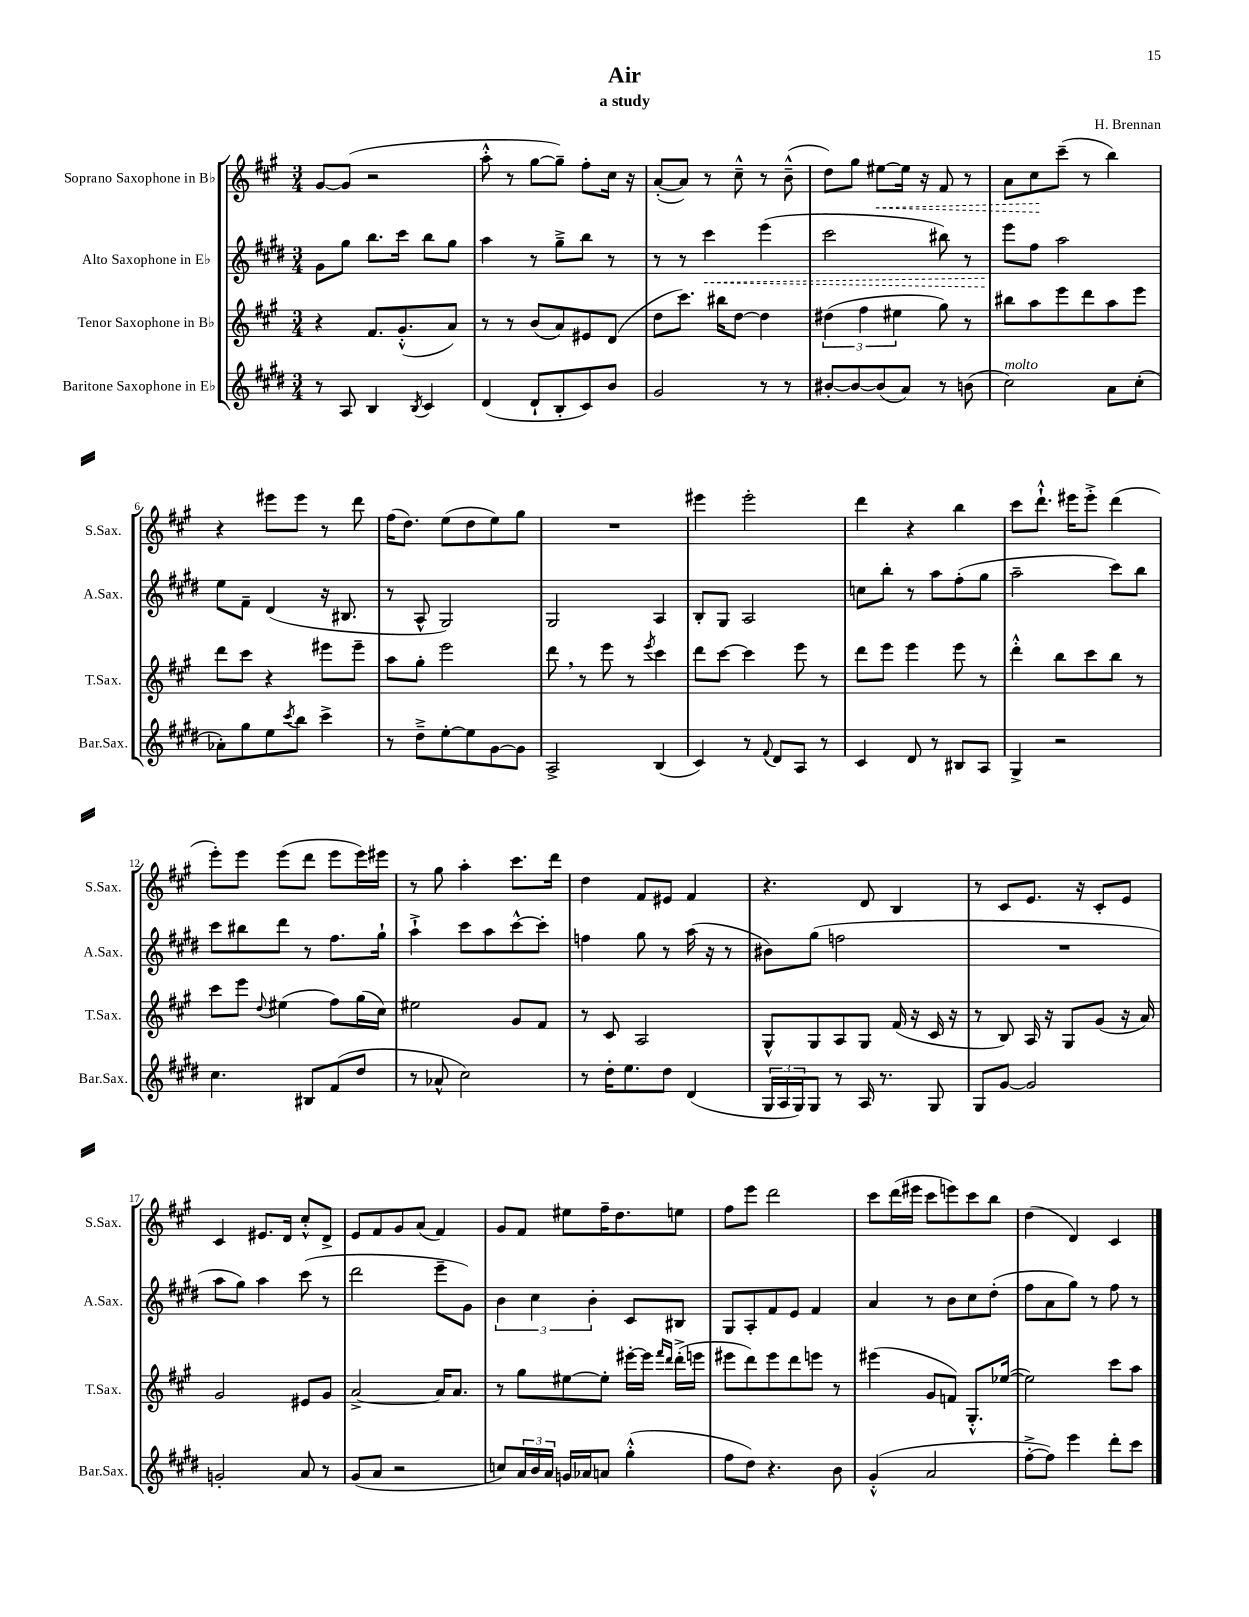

**kern	**kern	**kern	**dynam	**kern	**dynam
*part4	*part3	*part2	*part2	*part1	*part1
*staff4	*staff3	*staff2	*staff2	*staff1	*staff1
*I"Baritone Saxophone in E♭	*I"Tenor Saxophone in B♭	*I"Alto Saxophone in E♭	*	*I"Soprano Saxophone in B♭	*
*I'Bar.Sax.	*I'T.Sax.	*I'A.Sax.	*	*I'S.Sax.	*
*clefG2	*clefG2	*clefG2	*	*clefG2	*
*k[f#c#g#d#]	*k[f#c#g#]	*k[f#c#g#d#]	*	*k[f#c#g#]	*
*M3/4	*M3/4	*M3/4	*	*M3/4	*
=1	=1	=1	=1	=1	=1
8r	4r	8g#\L	.	[8g#/L	.
8A/	.	8gg#\J	.	(8g#/J]	.
4B/	8.f#/L	8.bb\L	.	2r	.
.	(8.g#'^^/	16ccc#\Jk	.	.	.
8qB/	.	.	.	.	.
4c#/	.	8bb\L	.	.	.
.	8a/J)	8gg#\J	.	.	.
=2	=2	=2	=2	=2	=2
(4d#/	8r	4aa\	.	8aa'^^\	.
.	8r	.	.	8r	.
8d#`/L	(8b/L	8r	.	[8gg#\L	.
8B'/	8a/)	8gg#~^\L	.	8gg#~\J])	.
8c#/)	8e#X/	8bb\J	.	8ff#'\L	.
8b/J	(8d/J	8r	.	16cc#\Jk	.
.	.	.	.	16r	.
=3	=3	=3	=3	=3	=3
2g#/	8dd\L	8r	.	([8a'/L	.
.	8.ccc#\J)	8r	.	8a/J])	.
!	!	!	!LO:HP:b	!	!
.	.	4ccc#\	<	8r	.
.	16bb#X\KL	.	.	.	.
.	[8dd\J	.	.	8cc#~^^\	.
8r	4dd\]	(4eee\	.	8r	.
8r	.	.	.	(8b~^^\	.
=4	=4	=4	=4	=4	=4
[8b#X'/L	(6dd#X\	2ccc#\	.	8dd\L)	.
8b#/_	.	.	.	8gg#\J	.
.	6ff#\	.	.	.	.
!	!	!	!	!	!LO:HP:b
(8b#/]	.	.	.	[8ee#X\L	<
.	6ee#X\	.	.	.	.
8a/J)	.	.	.	16ee#\Jk]	.
.	.	.	.	16r	.
8r	8gg#\)	8bb#X\)	.	8f#/	.
(8bn\	8r	8r	.	8r	.
=5	=5	=5	=5	=5	=5
!LO:TX:a:i:t=molto	!	!	!	!	!
2cc#\)	8bb#X\L	8eee\L	.	8a\L	.
.	8aa\	8ff#\J	[	8cc#\	.
.	8eee\	2aa\	.	(8ccc#~\J	[
.	8ddd\	.	.	8r	.
8a\L	8aa\	.	.	4bb\)	.
(8cc#'\J	8eee\J	.	.	.	.
!!LO:LB:g=z
=6	=6	=6	=6	=6	=6
8a-X'\L)	8ddd\L	8ee\L	.	4r	.
8gg#\	8ccc#\J	8f#~\J	.	.	.
8ee\	4r	(4d#/	.	8eee#X\L	.
8qccc#/	.	.	.	.	.
8bb\J	.	.	.	8eee#\J	.
4ccc#^\	8eee#X\L	16r	.	8r	.
.	.	8.B#X/	.	.	.
.	8eee#~\J	.	.	8ddd\	.
=7	=7	=7	=7	=7	=7
8r	8aa\L	8r	.	(16ff#\KL	.
.	.	.	.	8.dd\J)	.
8dd#~^\L	8gg#'\J	8A^^/	.	.	.
[8ee'\	2eee\	2G#/)	.	(8ee\L	.
8ee\]	.	.	.	8dd\	.
[8g#\	.	.	.	8ee\)	.
8g#\J]	.	.	.	8gg#\J	.
=8	=8	=8	=8	=8	=8
2A^/	8ddd,\	2G#/	.	2.r	.
.	8r	.	.	.	.
.	8eee\	.	.	.	.
.	8r	.	.	.	.
.	8qeee/	.	.	.	.
(4B/	4ccc#\	4A/	.	.	.
=9	=9	=9	=9	=9	=9
4c#/)	8ddd\L	8B'/L	.	4eee#X\	.
.	[8ccc#\J	8G#/J	.	.	.
8r	4ccc#\]	2A/	.	2eee#'\	.
8qqf#/	.	.	.	.	.
8d#/L	.	.	.	.	.
8A/J	8eee\	.	.	.	.
8r	8r	.	.	.	.
=10	=10	=10	=10	=10	=10
4c#/	8ddd\L	8ccn\L	.	4ddd\	.
.	8eee\J	8bb'\J	.	.	.
8d#/	4eee\	8r	.	4r	.
8r	.	8aa\L	.	.	.
8B#X/L	8eee\	(8ff#'\	.	4bb\	.
8A/J	8r	8gg#\J	.	.	.
=11	=11	=11	=11	=11	=11
4G#^/	4ddd'^^\	2aa~\	.	8ccc#\L	.
.	.	.	.	8.ddd`^^\J	.
2r	8bb\L	.	.	.	.
.	.	.	.	16eee#X\KL	.
.	8ccc#\	.	.	8eee#'^\J	.
.	8bb\J	8ccc#\L)	.	(4ddd\	.
.	8r	8bb\J	.	.	.
!!LO:LB:g=z
=12	=12	=12	=12	=12	=12
4.cc#\	8ccc#\L	8ccc#\L	.	8eee'\L)	.
.	8eee\J	8bb#X\	.	8eee\J	.
.	8qqdd/	.	.	.	.
.	(4ee#X\	8ddd#\J	.	(8eee\L	.
8B#X/L	.	8r	.	8ddd\J	.
(8f#/	8ff#\L)	8.ff#\L	.	8eee\L	.
8dd#/J	(16gg#\L	.	.	16eee\L)	.
.	16cc#\JJ)	16gg#`\Jk	.	16eee#X\JJ	.
=13	=13	=13	=13	=13	=13
8r	2ee#X\	4aa`^\	.	8r	.
8a-X^^/	.	.	.	8gg#\	.
2cc#\)	.	8ccc#\L	.	4aa'\	.
.	.	8aa\	.	.	.
.	8g#/L	[8ccc#^^\	.	8.ccc#\L	.
.	8f#/J	8ccc#'\J]	.	.	.
.	.	.	.	16ddd\Jk	.
=14	=14	=14	=14	=14	=14
8r	8r	4ffn\	.	4dd\	.
16dd#'\KL	8c#/	.	.	.	.
8.ee\	.	.	.	.	.
.	2A/	8gg#\	.	8f#/L	.
8dd#\J	.	8r	.	8e#X/J	.
(4d#/	.	(16aa\	.	4f#/	.
.	.	16r	.	.	.
.	.	8r	.	.	.
=15	=15	=15	=15	=15	=15
24G#/LL	8G#^^/L	8b#X\L)	.	4.r	.
24A/	.	.	.	.	.
24G#/J)	.	.	.	.	.
8G#/J	8G#/	(8gg#\J	.	.	.
8r	8A/	2ffn\	.	.	.
16A/	8G#/J	.	.	8d/	.
8.r	.	.	.	.	.
.	(16f#/	.	.	4B/	.
.	16r	.	.	.	.
8G#/	16c#/	.	.	.	.
.	16r	.	.	.	.
=16	=16	=16	=16	=16	=16
8G#/L	8r	2.r	.	8r	.
[8g#/J	8B/)	.	.	8c#/L	.
2g#/]	16A/	.	.	8.e/J	.
.	16r	.	.	.	.
.	8G#/L	.	.	.	.
.	.	.	.	16r	.
.	(8g#/J	.	.	8c#'/L	.
.	16r	.	.	8e/J	.
.	16a/)	.	.	.	.
!!LO:LB:g=z
=17	=17	=17	=17	=17	=17
2gn'/	2g#/	8aa\L	.	4c#/	.
.	.	8gg#\J)	.	.	.
.	.	4aa\	.	8.e#X/L	.
.	.	.	.	16d/Jk	.
8a/	8e#X/L	(8ccc#\	.	8cc#'^^/L	.
8r	8g#/J	8r	.	8d^/J	.
=18	=18	=18	=18	=18	=18
(8g#/L	[2a^/	2ddd#\	.	8e/L	.
8a/J	.	.	.	8f#/	.
2r	.	.	.	8g#/	.
.	.	.	.	(8a/J	.
.	16a/KL]	8eee~\L	.	4f#/)	.
.	8.a/J	.	.	.	.
.	.	8g#\J)	.	.	.
=19	=19	=19	=19	=19	=19
8ccn/L)	8r	6b\	.	8g#/L	.
24a/L	8gg#\L	.	.	8f#/J	.
24b/	.	6cc#\	.	.	.
24a/JJ	.	.	.	.	.
16gn/LL	[8ee#X\	.	.	8ee#X\L	.
16a-X/J	.	.	.	.	.
.	.	6b'\	.	.	.
8an/J	8ee#'\J]	.	.	16ff#~\K	.
.	.	.	.	8.dd\	.
(4gg#'^^\	[16eee#X'\LL	8c#/L	.	.	.
.	16eee#\JJ]	.	.	.	.
.	16qqfff#/LL	.	.	.	.
.	16qqddd/JJ	.	.	.	.
.	(16ddd'^\LL	8B#X/J	.	8een\J	.
.	16eeen\JJ	.	.	.	.
=20	=20	=20	=20	=20	=20
8ff#\L	8eee#X\L	8G#/L	.	8ff#\L	.
8dd#\J)	8ddd\)	8A'/	.	8eee\J	.
4.r	8eee#\	8f#/	.	2ddd\	.
.	8ddd\	8e/J	.	.	.
.	8eeen\J	4f#/	.	.	.
8b\	8r	.	.	.	.
=21	=21	=21	=21	=21	=21
(4g#'^^/	(4eee#X\	4a/	.	8ccc#\L	.
.	.	.	.	(16ddd\L	.
.	.	.	.	16eee#X\JJ	.
2a/	8g#/L	8r	.	8ccc#\L	.
.	8fn/J)	8b\L	.	8eeen\)	.
.	8.G#'^^/L	8cc#\	.	8ccc#\	.
.	.	(8dd#'\J	.	8bb\J	.
.	([16ee-X/Jk	.	.	.	.
=22	=22	=22	=22	=22	=22
[8ff#'^\L	2ee-\])	8ff#\L	.	(4dd\	.
8ff#\J])	.	8a\	.	.	.
4eee\	.	8gg#\J)	.	4d/)	.
.	.	8r	.	.	.
8ddd#'\L	8ccc#\L	8ff#\	.	4c#/	.
8ccc#\J	8aa\J	8r	.	.	.
==	==	==	==	==	==
*-	*-	*-	*-	*-	*-
